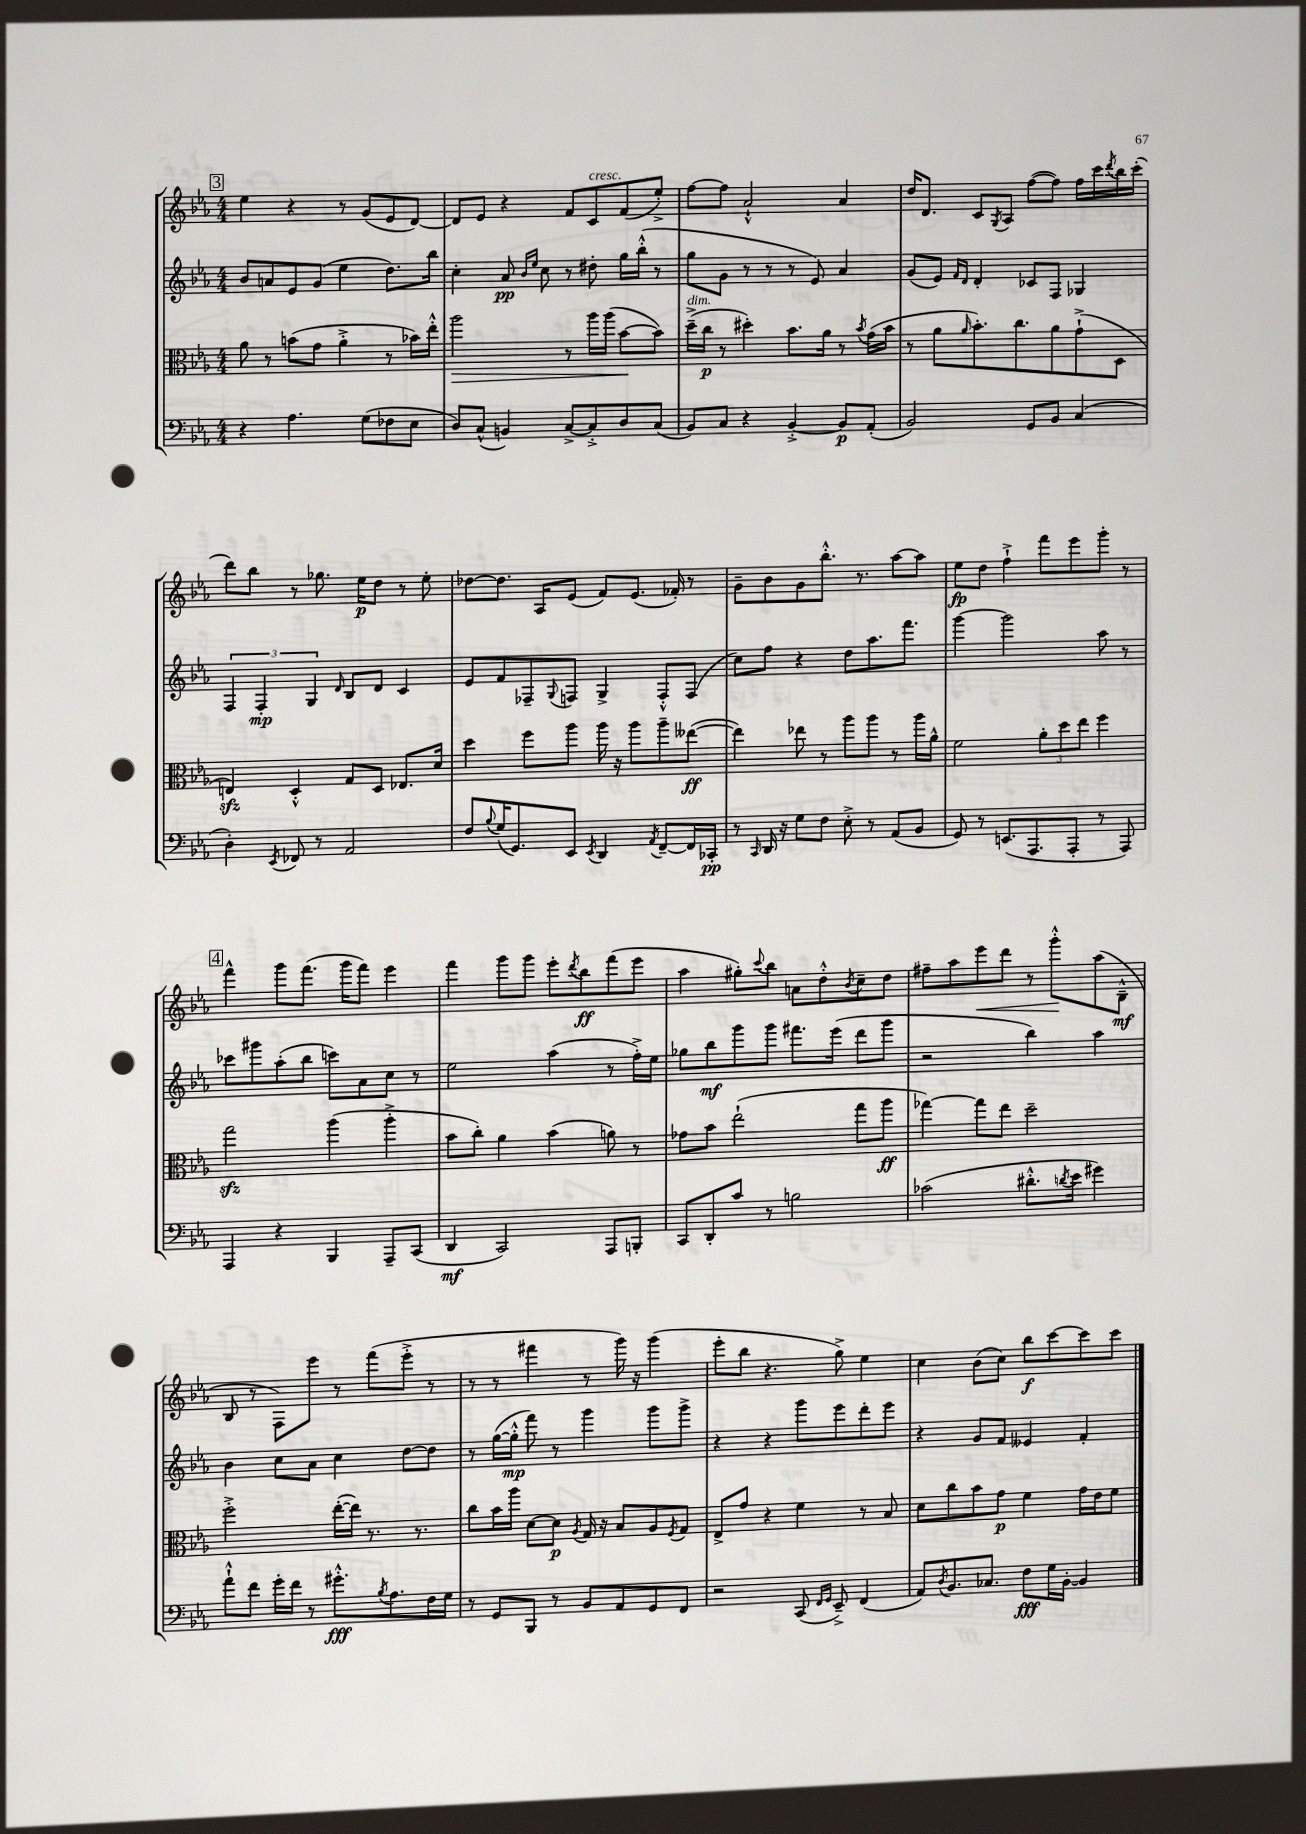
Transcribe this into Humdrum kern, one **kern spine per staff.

**kern	**kern	**kern	**kern
*staff4	*staff3	*staff2	*staff1
*clefF4	*clefC3	*clefG2	*clefG2
*k[b-e-a-]	*k[b-e-a-]	*k[b-e-a-]	*k[b-e-a-]
*M4/4	*M4/4	*M4/4	*M4/4
4r	8a-	8b-	4ee-
.	8r	8a	.
4.A-	(8b	8e-	4r
.	8g	(8g	.
.	4a-'^	4ee-	8r
(8G	.	.	(8g
8F-	8r	8.dd)	8e-
8E-	16b-)	.	[8d)
.	16ee-'^^	16bb-	.
=	=	=	=
8D)	2aa-	4cc'	8d]
(8C^^	.	.	8e-
4BB)	.	8a-	4r
.	.	16qqb-	.
.	.	16qqee-	.
.	.	8cc	.
[8C^	8r	8r	8f
8C'^]	16aa-	8dd#'	8c
.	(16aa-	.	.
8D	[8b-	16gg	(8f
.	.	(16bb-'^^	.
(8C	8b-])	8r	8ee-'^)
=	=	=	=
8BB-)	(16dd~^	8gg	[8ff
.	16cc	.	.
8C	8r	8g	8ff]
4r	4dd#')	8r	2a-`^^
.	.	8r	.
[4BB-'^	8.b-	8r	.
.	.	8e-)	.
.	16a-	.	.
8BB-]	8r	4a-	4a-
.	8qb-	.	.
(8AA-'	(16g	.	.
.	16b-	.	.
=	=	=	=
2BB-)	8r	(8g	16dd
.	.	.	8.d
.	8a-	8e-)	.
.	.	16qqf	.
.	16qqa-	16qqd	.
.	8.b-')	4d'	8c
.	.	.	8qG
.	.	.	8A-
.	8.cc	.	.
8GG	.	8c-	([8ff
8BB-	8a-	8F	8ff])
(4C	(8g`^	4G-	16ff
.	.	.	16ccc
.	.	.	8qddd
.	8D	.	16bb-
.	.	.	(16ccc'
=	=	=	=
4D')	4E)	6F	8ddd)
.	.	.	8bb-
.	.	6F'	.
8qEE-	.	.	.
8FF-	4D'^^	.	8r
.	.	6G	.
8r	.	.	8.gg-
.	.	16qqd	.
2AA-	8G	8B-	.
.	.	.	16ee-
.	8D	8d	8dd
.	8.E-	4c	8r
.	.	.	8ee-'
.	16d	.	.
=	=	=	=
8F	4dd	8e-	[8dd-
8qqB-	.	.	.
(16G	.	8f	8.dd-]
8.GG)	.	.	.
.	8ff	8F-~	.
.	.	.	16A-
.	.	8qqG	.
8EE-	8aa-	8F	(8e-
8qEE-	.	.	.
4DD	16aa-	4G^	8f)
.	16r	.	.
.	8aa-	.	(8.e-
8qAA-	.	.	.
[8FF~	8aa-~	8F'^^	.
.	.	.	16f-')
16FF]	([8ee--	(8F	8r
16CC-'	.	.	.
=	=	=	=
8r	4ee--])	8cc)	8g~
16qqCC	.	.	.
16DD	.	8ff	8b-
16r	.	.	.
8G	8ee-	4r	8g
8F	8r	.	8.bb-'^^
8E-'^	8aa-	8dd	.
.	.	.	8.r
8r	8aa-	8.aa-	.
(8AA-	8r	.	[8aa-
.	.	8.fff	.
8BB-	16aa-	.	8aa-]
.	16a-^^	.	.
=	=	=	=
8GG)	2f	[4ggg	8ee-
8r	.	.	8dd
(8.EE	.	2ggg]	4ff`^
8.AAA-	.	.	.
.	12a-'	.	8fff
.	12dd	.	.
8AAA-'	.	.	8eee-
.	12ee-	.	.
8r	4ff	8aa-	8ggg'
8AAA-)	.	8r	8r
=	=	=	=
4AAA-	2gg	8ccc-	4fff^^
.	.	8ggg#	.
4r	.	(8aa-'	8ggg
.	.	8bb-	(8.fff
4BBB-	(4aa-	8ccc)	.
.	.	.	16ggg
.	.	8a-	8fff)
8AAA-~	4aa-'^	8cc	4eee-
(8CC	.	8r	.
=	=	=	=
4DD	8b-	2ee-	4fff
.	8cc')	.	.
2CC)	4a-	.	8ggg
.	.	.	8ggg
.	(4b-	(4aa-	8eee-'
.	.	.	8qddd
.	.	.	8bb-
8AAA-	8a)	8r	(8fff
8BBB'	8r	16ff'^)	8eee-
.	.	16ee-	.
=	=	=	=
8CC	8g-	8gg-	4aa-
8DD'	8b-	8bb-	.
8c	(2ee-`	8ggg	8gg#')
.	.	.	8qqccc
8r	.	8ggg	8bb-
2B	.	8.fff#	8a
.	.	.	8dd'^^
.	.	(16eee-	.
.	.	.	8qb-
.	8gg	8ddd	8cc~
.	8aa-	8ggg	8dd
=	=	=	=
(2c-	[4gg-)	2r	8ff#~
.	.	.	8aa-
.	8gg-]	.	8eee-
.	8ee-	.	8ddd
8.d#'^^	2dd~	4bb-)	8r
.	.	.	8ggg'^^
8qd	.	.	.
16e-	.	.	.
4g#)	.	4aa-	(8aa-
.	.	.	8B-~^^
=	=	=	=
8a-`^^	2ff'^	4b-	8B-
8f	.	.	8r
16g'	.	8cc	8F)
16f	.	.	.
8r	.	8a-	8eee-
8.g#'^^	([16ee-'	4cc	8r
.	16ee-])	.	.
.	8.r	.	(8fff
8qB-	.	.	.
8.A-	.	.	.
.	.	[8dd	8eee-'^
.	8.r	.	.
16F	.	8dd]	8r
16G	.	.	.
=	=	=	=
8r	8cc	8r	8r
8GG	16b-	([16gg	8r
.	16aa-	16gg'^^]	.
8BBB-	[8d	8fff)	4fff#
8r	8d]	8r	.
.	8qA-	.	.
8BB-	16G	4ggg	8r
.	16r	.	.
8AA-	8B-	.	16ggg)
.	.	.	16r
8GG	8A-	8ggg	(4ggg
.	8qF	.	.
8FF	8G	8ggg^	.
=	=	=	=
2r	8E-^	4r	8eee-'
.	8g	.	8bb-
.	4r	4r	4.r
(8CC	4f	8ggg	.
16qqFF	.	.	.
16qqGG	.	.	.
8EE-~^)	.	8eee-	8gg^)
(4FF	8r	8ddd'	4ee-
.	8B-	8eee-	.
=	=	=	=
8AA-)	8d	4r	4cc
8qD	.	.	.
8.BB-	8cc	.	.
.	8b-	8g	(8b-
8.C-	.	.	.
.	8g	8f	8cc)
8F	4f	4e--	8bb-
16G	.	.	[8ccc
[16BB-'	.	.	.
4BB-]	16g	4f'	8ccc]
.	16e-	.	.
.	8f	.	8ccc
==	==	==	==
*-	*-	*-	*-
